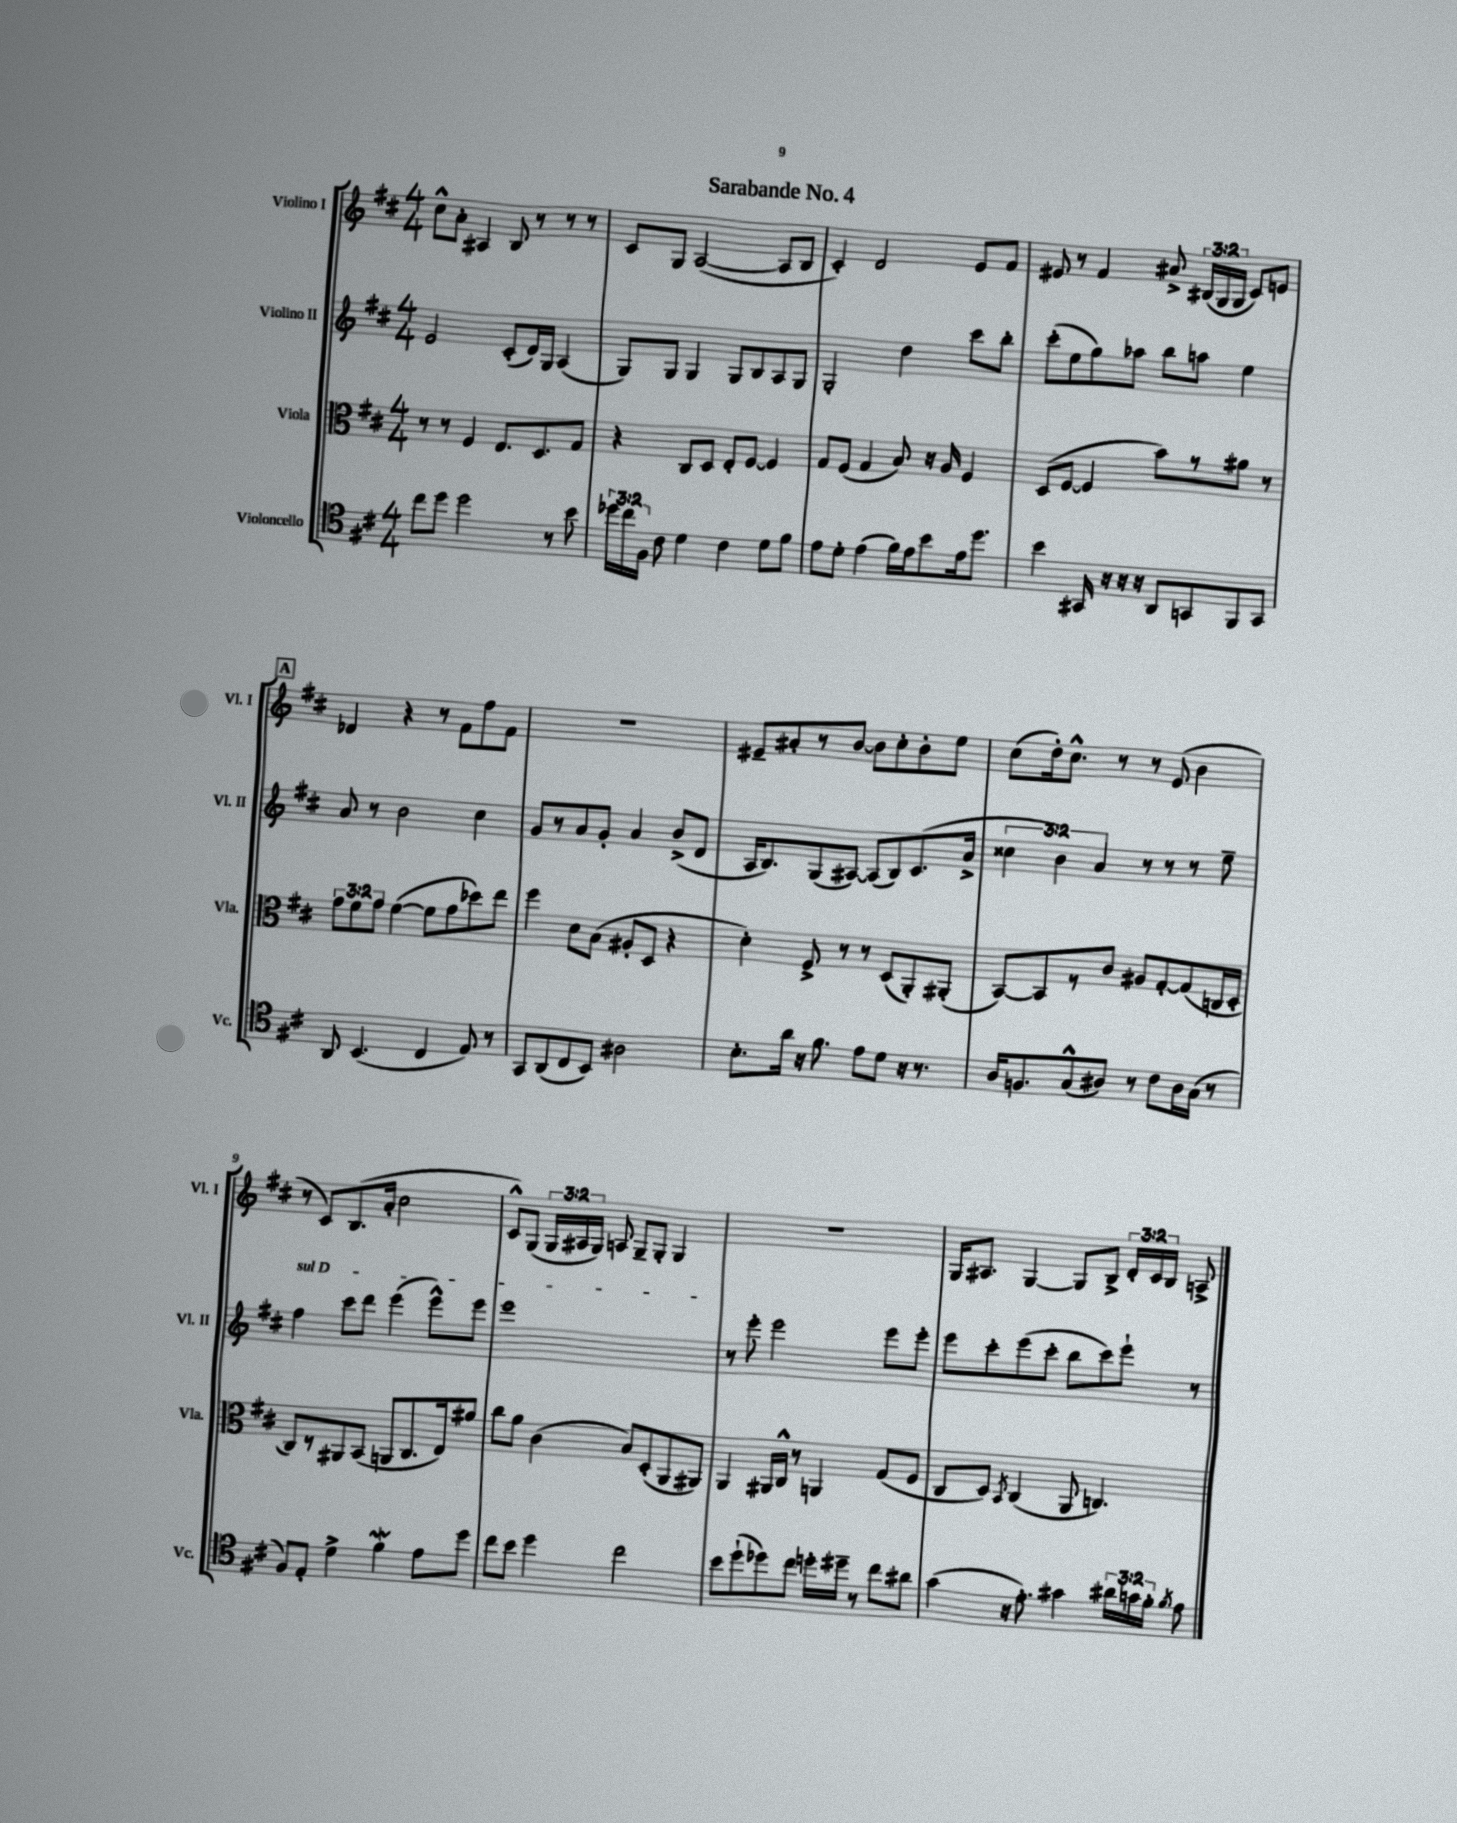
\header { title = "Sarabande No. 4" }
<<
\new StaffGroup <<
\new Staff = "s0" \with { instrumentName = "Violino I" shortInstrumentName = "Vl. I" } {
    \clef treble \key d \major \numericTimeSignature \time 4/4 \override Staff.TupletNumber.text = #tuplet-number::calc-fraction-text
    \autoBeamOff cis''8[-^ a'8]-. ais4 b8 r8 r8 r8 |
    cis'8[ g8] a2~( a8[ b8] |
    cis'4-.) d'2 e'8[ fis'8] |
    eis'8 r8 fis'4 ais'8-> \tuplet 3/2 { bis16[( g16 g16] } cis'8[) e'8] |
    \mark \markup { \box "A" } des'4 r4 r8 fis'8[ fis''8 fis'8] |
    R1 |
    eis'8[-- ais'8-. r8 b'8]~ b'8[ cis''8-. b'8-. e''8] |
    cis''8[( d''16-.) cis''8.]-^ r8 r8 e'8( b'4 |
    r8 cis'8[) b8.( a'16]-. cis''2 |
    cis'8[-^) g8]( \tuplet 3/2 { g16[ ais16 g16]) } a8 g8[-- g8]-. g4 |
    R1 |
    g16[ ais8.] g4~ g8[ b8]-> \tuplet 3/2 { d'16[-. cis'16 b16] } a8-> \bar "|." |
}
\new Staff = "s1" \with { instrumentName = "Violino II" shortInstrumentName = "Vl. II" } {
    \clef treble \key d \major \numericTimeSignature \time 4/4 \override Staff.TupletNumber.text = #tuplet-number::calc-fraction-text
    \autoBeamOff e'2 cis'8[-.( d'16) g16] a4( |
    g8[) g8] g4 g8[ b8 a8 g8] |
    g2-. d''4 cis'''8[ b''8]-. |
    cis'''8[-.( e''8 g''8) aes''8] b''8[ a''8] e''4 |
    \mark \markup { \box "A" } a'8 r8 b'2 cis''4 |
    g'8[ r8 a'8 g'8]-. a'4 b'8[->( d'8] |
    a16[ b8.) g8( ais8]~) ais8[( b8) cis'8.( a'16]-> |
    \tuplet 3/2 { cisis''4 b'4) a'4 } r8 r8 r8 e''8-- |
    \once \override TextSpanner.bound-details.left.text = \markup { \italic "sul D" } fis''4\startTextSpan cis'''8[ d'''8] e'''4( e'''8[-^) e'''8] |
    e'''1\stopTextSpan |
    r8 e'''8-. e'''2 e'''8[ e'''8]-. |
    e'''8[ cis'''8-. e'''8( cis'''8]-. b''8[ cis'''8) e'''8]-! r8 \bar "|." |
}
\new Staff = "s2" \with { instrumentName = "Viola" shortInstrumentName = "Vla." } {
    \clef alto \key d \major \numericTimeSignature \time 4/4 \override Staff.TupletNumber.text = #tuplet-number::calc-fraction-text
    \autoBeamOff r8 r8 fis4 e8.[ d8. g8] |
    r4 cis8[ d8] e8[-. fis8]~ fis4 |
    g8[ fis8]( g4 b8) r16 a16 fis4 |
    d8[( fis8]~ fis4 b'8[) r8 ais'8] r8 |
    \mark \markup { \box "A" } \tuplet 3/2 { g'8[ fis'8 g'8] } fis'4~( fis'8[ g'8 des''8) e''8] |
    fis''4 d'8[ b8]( ais8[-. d8] r4 |
    d'4-.) fis8-> r8 r8 d8[( a,8-.) ais,8]-.( |
    b,8[~) b,8 r8 cis'8] ais8[ g8~-. g8( c16 d16]-. |
    cis8[) r8 ais,8 b,8]( a,8[ cis8. e16) ais'8] |
    cis''8[ a'8] cis'4( b8[) d8-.( a,8 ais,8]) |
    a,4 ais,16[ cis16]-^ r8 a,4 g8[( fis8] |
    cis8[ d8]) \acciaccatura { b,8 } cis4( a,8 c4.) \bar "|." |
}
\new Staff = "s3" \with { instrumentName = "Violoncello" shortInstrumentName = "Vc." } {
    \clef tenor \key d \major \numericTimeSignature \time 4/4 \override Staff.TupletNumber.text = #tuplet-number::calc-fraction-text
    \autoBeamOff cis''8[ d''8] d''2 r8 b'8 |
    \tuplet 3/2 { des''16[ cis''16 fis16] } cis'8 d'4 cis'4 d'8[ fis'8] |
    e'8[ d'8]-. e'4( fis'16[) e'16 b'8 e'16 d''8.] |
    b'4 gis,16 r16 r16 r16 a,8[ g,8 fis,8 g,8] |
    \mark \markup { \box "A" } a,8 b,4.( cis4 e8) r8 |
    g,8[ a,8( cis8 b,8]) ais2 |
    b8.[-. a'16] r16 fis'8. e'8[ d'8] r16 r8. |
    a16[ f8. g8-^( ais8]) r8 cis'8[ ais16 g16]( r8 |
    fis8[) e8]-. d'4-> fis'4\mordent e'8[ d''8] |
    cis''8[ b'8] d''4 cis''2 |
    b'8[ d''8-!( des''8) cis''8] d''16[-. dis''16]-- r8 cis''8[ ais'8] |
    g'4( r16 e'8.-.) gis'4 \tuplet 3/2 { ais'16[ g'16 fis'16]-. } \acciaccatura { fis'8 } e'8 \bar "|." |
}
>>
>>
